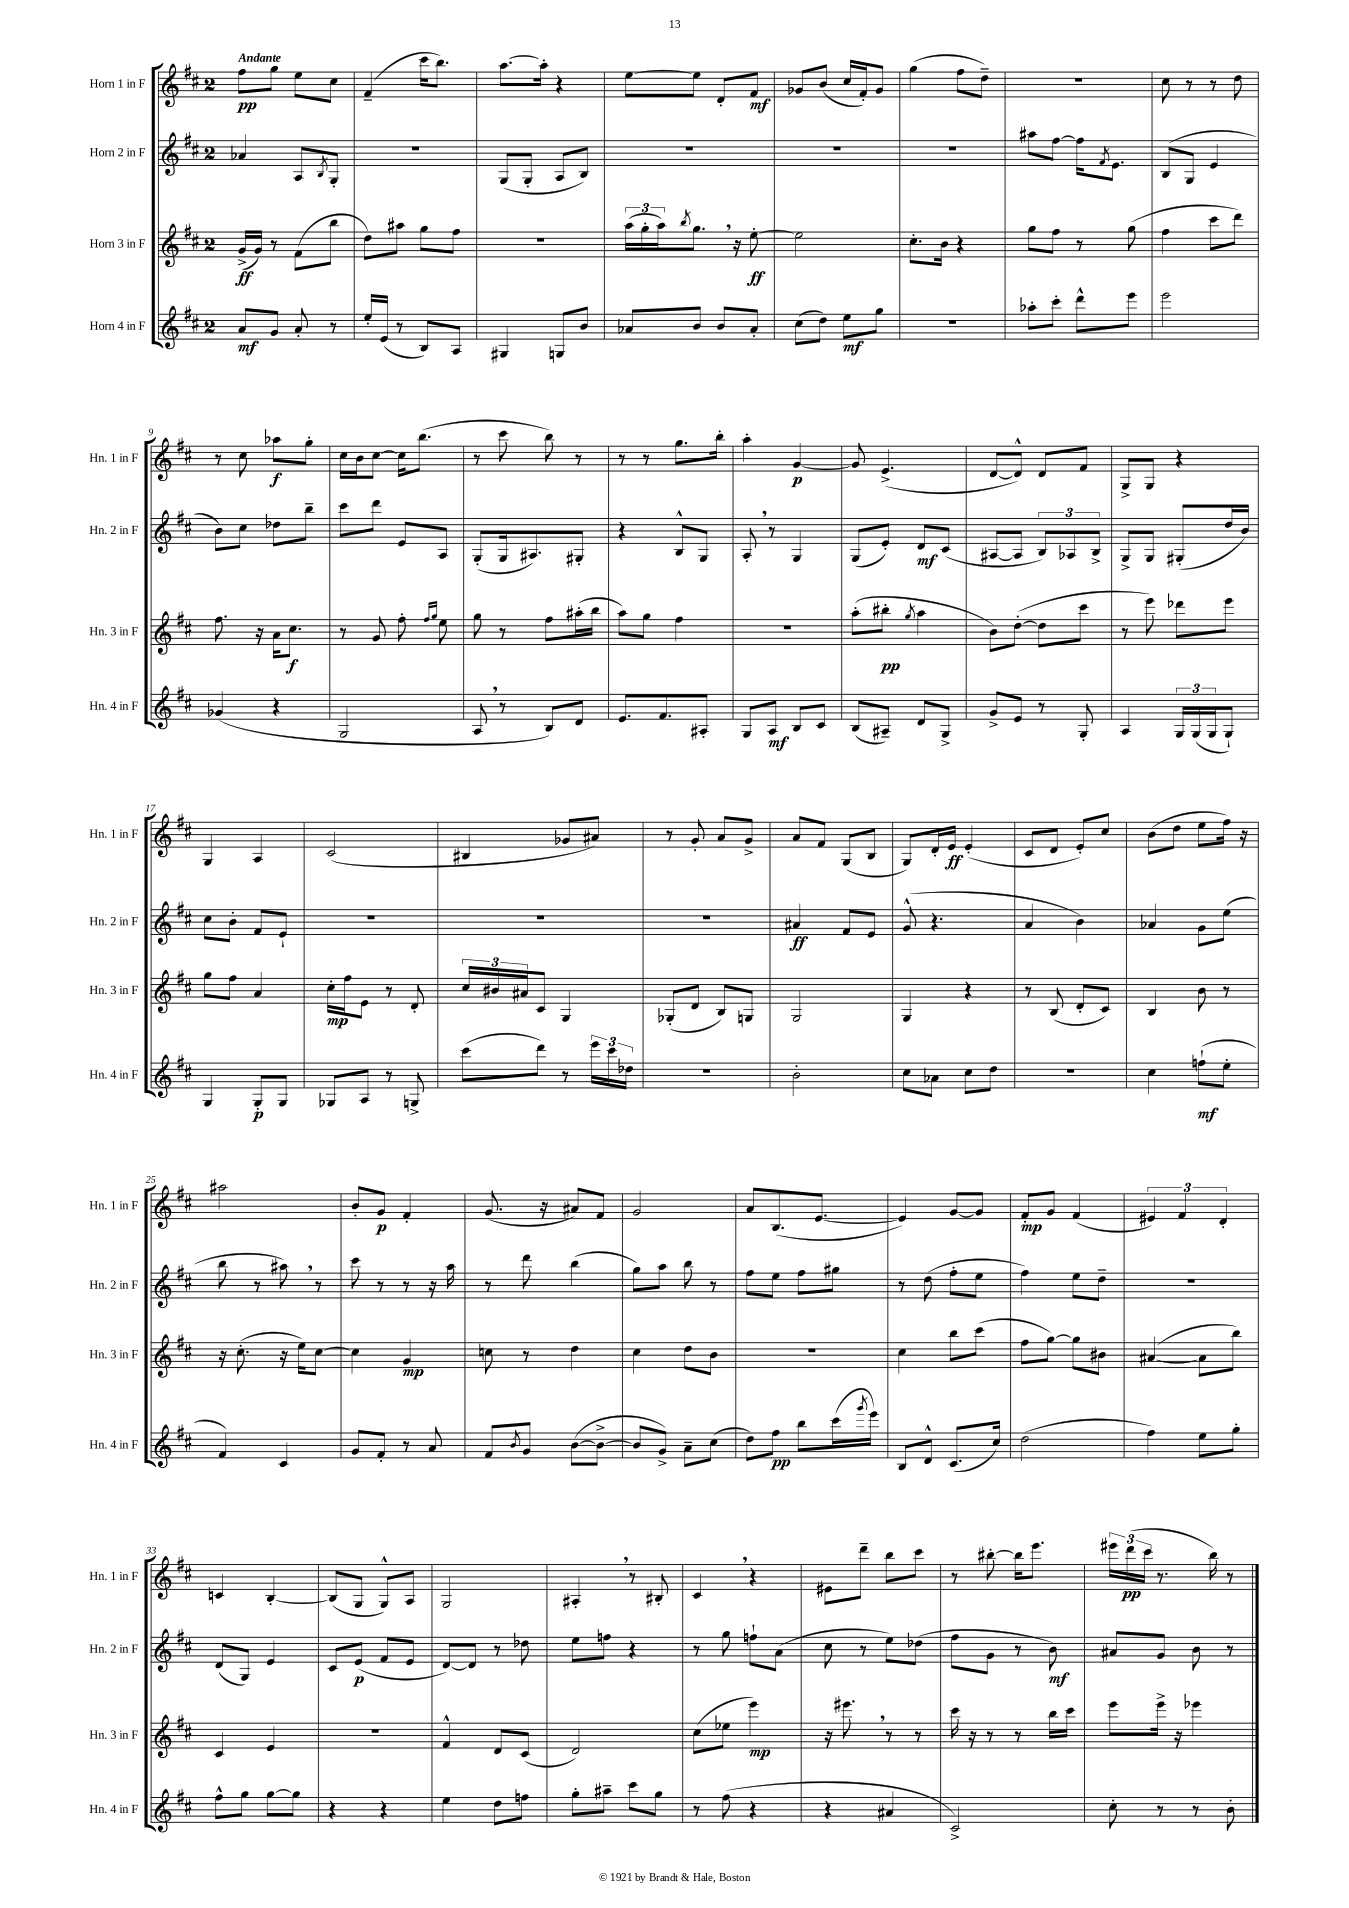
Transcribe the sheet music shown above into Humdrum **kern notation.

**kern	**dynam	**kern	**dynam	**kern	**dynam	**kern	**dynam
*part4	*part4	*part3	*part3	*part2	*part2	*part1	*part1
*staff4	*staff4	*staff3	*staff3	*staff2	*staff2	*staff1	*staff1
*I"Horn 4 in F	*	*I"Horn 3 in F	*	*I"Horn 2 in F	*	*I"Horn 1 in F	*
*I'Hn. 4 in F	*	*I'Hn. 3 in F	*	*I'Hn. 2 in F	*	*I'Hn. 1 in F	*
*clefG2	*	*clefG2	*	*clefG2	*	*clefG2	*
*k[f#c#]	*	*k[f#c#]	*	*k[f#c#]	*	*k[f#c#]	*
*M2/4	*	*M2/4	*	*M2/4	*	*M2/4	*
=1	=1	=1	=1	=1	=1	=1	=1
!	!	!	!	!	!	!LO:TX:a:B:t=Andante	!
8a/L	mf	(16g^/LL	ff	4a-X/	.	8ff#\L	pp
.	.	16g/JJ)	.	.	.	.	.
8g/J	.	8r	.	.	.	8gg\J	.
8a'/	.	(8f#\L	.	8A/L	.	8ee\L	.
.	.	.	.	8qB/	.	.	.
8r	.	8bb\J	.	8G'/J	.	8cc#\J	.
=2	=2	=2	=2	=2	=2	=2	=2
16ee'/LL	.	8dd\L)	.	2r	.	(4f#~/	.
(16e/JJ	.	.	.	.	.	.	.
8r	.	8aa#X\J	.	.	.	.	.
8B/L)	.	8gg\L	.	.	.	16ccc#\KL	.
.	.	.	.	.	.	8.bb\J)	.
8A/J	.	8ff#\J	.	.	.	.	.
=3	=3	=3	=3	=3	=3	=3	=3
4G#X/	.	2r	.	(8G/L	.	[8.aa\L	.
.	.	.	.	8G'/J	.	.	.
.	.	.	.	.	.	16aa'\Jk]	.
8Gn/L	.	.	.	8A/L	.	4r	.
8b/J	.	.	.	8B/J)	.	.	.
=4	=4	=4	=4	=4	=4	=4	=4
8a-X/L	.	(24aa\LL	.	2r	.	[8ee\L	.
.	.	24gg'\	.	.	.	.	.
.	.	24aa\J)	.	.	.	.	.
.	.	8qbb/	.	.	.	.	.
8b/J	.	8.gg,\J	.	.	.	8ee\J]	.
8b/L	.	.	.	.	.	8d'/L	.
.	.	16r	.	.	.	.	.
8a-'/J	.	[8ee'\	ff	.	.	8f#/J	mf
=5	=5	=5	=5	=5	=5	=5	=5
(8cc#\L	.	2ee\]	.	2r	.	8g-X/L	.
8dd\J)	.	.	.	.	.	(8b/J	.
8ee\L	mf	.	.	.	.	16cc#/LL	.
.	.	.	.	.	.	16f#'/J)	.
8gg\J	.	.	.	.	.	8g-/J	.
=6	=6	=6	=6	=6	=6	=6	=6
2r	.	8.cc#'\L	.	2r	.	(4gg\	.
.	.	16b\Jk	.	.	.	.	.
.	.	4r	.	.	.	8ff#\L	.
.	.	.	.	.	.	8dd~\J)	.
=7	=7	=7	=7	=7	=7	=7	=7
8aa-X'\L	.	8gg\L	.	8aa#X\L	.	2r	.
8ccc#'\J	.	8ff#\J	.	[8ff#\J	.	.	.
8ddd^^\L	.	8r	.	16ff#\KL]	.	.	.
.	.	.	.	8qf#/	.	.	.
.	.	.	.	8.e\J	.	.	.
8eee\J	.	(8gg\	.	.	.	.	.
=8	=8	=8	=8	=8	=8	=8	=8
2eee\	.	4ff#\	.	(8B/L	.	8cc#\	.
.	.	.	.	8G/J	.	8r	.
.	.	8ccc#\L	.	4e/	.	8r	.
.	.	8ddd\J)	.	.	.	8dd\	.
!!LO:LB:g=z
=9	=9	=9	=9	=9	=9	=9	=9
(4g-X/	.	8.ff#\	.	8b\L)	.	8r	.
.	.	.	.	8cc#\J	.	8cc#\	.
.	.	16r	.	.	.	.	.
4r	.	16a\KL	.	8dd-X\L	.	8aa-X\L	f
.	.	8.cc#\J	f	.	.	.	.
.	.	.	.	8bb~\J	.	8gg'\J	.
=10	=10	=10	=10	=10	=10	=10	=10
2G/	.	8r	.	8ccc#\L	.	16cc#\LL	.
.	.	.	.	.	.	16b\J	.
.	.	8g/	.	8ddd\J	.	[8cc#\J	.
.	.	8ff#'\	.	8e/L	.	16cc#\KL]	.
.	.	.	.	.	.	(8.bb\J	.
.	.	16qqff#/LL	.	.	.	.	.
.	.	16qqgg/JJ	.	.	.	.	.
.	.	8ee\	.	8A/J	.	.	.
=11	=11	=11	=11	=11	=11	=11	=11
8A,/	.	8gg\	.	(8G'/L	.	8r	.
8r	.	8r	.	16G/k	.	8ccc#\	.
.	.	.	.	8.A#X/)	.	.	.
8B/L)	.	8ff#\L	.	.	.	8bb\)	.
8d/J	.	(16aa#X'\L	.	8G#X'/J	.	8r	.
.	.	16bb\JJ	.	.	.	.	.
=12	=12	=12	=12	=12	=12	=12	=12
8.e/L	.	8aa\L)	.	4r	.	8r	.
.	.	8gg\J	.	.	.	8r	.
8.f#/	.	.	.	.	.	.	.
.	.	4ff#\	.	8B^^/L	.	8.gg\L	.
8A#X'/J	.	.	.	8G/J	.	.	.
.	.	.	.	.	.	16bb'\Jk	.
=13	=13	=13	=13	=13	=13	=13	=13
8G/L	.	2r	.	8A',/	.	4aa'\	.
8A/J	mf	.	.	8r	.	.	.
8B/L	.	.	.	4G/	.	[4g/	p
8c#/J	.	.	.	.	.	.	.
=14	=14	=14	=14	=14	=14	=14	=14
(8B/L	.	(8aa'\L	.	(8G/L	.	8g/]	.
8A#X~/J)	.	8bb#X'\J	pp	8e'/J)	.	(4.e^/	.
.	.	8qgg/	.	.	.	.	.
8d/L	.	4aa\	.	8d/L	mf	.	.
8G^/J	.	.	.	(8c#/J	.	.	.
=15	=15	=15	=15	=15	=15	=15	=15
8g^/L	.	8b\L)	.	[8A#X/L	.	[8d/L	.
8e/J	.	([8dd'\J	.	8A#/J]	.	8d^^/J])	.
8r	.	8dd\L]	.	12B/L)	.	8d/L	.
.	.	.	.	12A-X/	.	.	.
8G'/	.	8ccc#\J	.	.	.	8f#/J	.
.	.	.	.	12B^/J	.	.	.
=16	=16	=16	=16	=16	=16	=16	=16
4A/	.	8r	.	8G^/L	.	8G^/L	.
.	.	8eee\)	.	8G/J	.	8G/J	.
24G/LL	.	8ddd-X\L	.	(8G#X'/L	.	4r	.
(24G/	.	.	.	.	.	.	.
24G/J	.	.	.	.	.	.	.
8G`/J)	.	8eee\J	.	16dd/L	.	.	.
.	.	.	.	16b/JJ)	.	.	.
!!LO:LB:g=z
=17	=17	=17	=17	=17	=17	=17	=17
4G/	.	8gg\L	.	8cc#\L	.	4G/	.
.	.	8ff#\J	.	8b'\J	.	.	.
8G'/L	p	4a/	.	8f#/L	.	4A/	.
8G/J	.	.	.	8e`/J	.	.	.
=18	=18	=18	=18	=18	=18	=18	=18
8G-X/L	.	16cc#'\LL	mp	2r	.	(2c#/	.
.	.	16ff#\J	.	.	.	.	.
8A/J	.	8e\J	.	.	.	.	.
8r	.	8r	.	.	.	.	.
8Gn^/	.	8d'/	.	.	.	.	.
=19	=19	=19	=19	=19	=19	=19	=19
(8ccc#\L	.	24cc#/LL	.	2r	.	4B#X/	.
.	.	24b#X/	.	.	.	.	.
.	.	24a#X/J	.	.	.	.	.
8ddd\J)	.	8c#/J	.	.	.	.	.
8r	.	4G/	.	.	.	8g-X/L	.
24eee\LL	.	.	.	.	.	8a#X/J)	.
24ccc#\	.	.	.	.	.	.	.
24dd-X\JJ	.	.	.	.	.	.	.
=20	=20	=20	=20	=20	=20	=20	=20
2r	.	(8G-X'/L	.	2r	.	8r	.
.	.	8d/J	.	.	.	8g'/	.
.	.	8B/L)	.	.	.	8a/L	.
.	.	8Gn/J	.	.	.	8g^/J	.
=21	=21	=21	=21	=21	=21	=21	=21
2b'\	.	2G/	.	4a#X/	ff	8a/L	.
.	.	.	.	.	.	8f#/J	.
.	.	.	.	8f#/L	.	(8G/L	.
.	.	.	.	8e/J	.	8B/J	.
=22	=22	=22	=22	=22	=22	=22	=22
8cc#\L	.	4G/	.	(8g^^/	.	8G/L)	.
8a-X\J	.	.	.	4.r	.	16d'/L	.
.	.	.	.	.	.	16e/JJ	ff
8cc#\L	.	4r	.	.	.	(4e'/	.
8dd\J	.	.	.	.	.	.	.
=23	=23	=23	=23	=23	=23	=23	=23
2r	.	8r	.	4a/	.	8c#/L	.
.	.	(8B/	.	.	.	8d/J	.
.	.	8d'/L	.	4b\)	.	8e'/L)	.
.	.	8c#/J)	.	.	.	8cc#/J	.
=24	=24	=24	=24	=24	=24	=24	=24
4cc#\	.	4B/	.	4a-X/	.	(8b\L	.
.	.	.	.	.	.	8dd\J	.
(8ffn`\L	mf	8b\	.	8g\L	.	8ee\L	.
8ee'\J	.	8r	.	(8ee\J	.	16ff#\Jk)	.
.	.	.	.	.	.	16r	.
!!LO:LB:g=z
=25	=25	=25	=25	=25	=25	=25	=25
4f#/)	.	16r	.	8bb\	.	2aa#X\	.
.	.	(8.cc#'\	.	.	.	.	.
.	.	.	.	8r	.	.	.
4c#/	.	16r	.	8aa#X,\)	.	.	.
.	.	16ee\KL)	.	.	.	.	.
.	.	[8cc#\J	.	8r	.	.	.
=26	=26	=26	=26	=26	=26	=26	=26
8g/L	.	4cc#\]	.	8ccc#\	.	8b'/L	.
8f#'/J	.	.	.	8r	.	8g/J	p
8r	.	4g/	mp	8r	.	4f#'/	.
8a/	.	.	.	16r	.	.	.
.	.	.	.	16aa\	.	.	.
=27	=27	=27	=27	=27	=27	=27	=27
8f#/L	.	8ccn\	.	8r	.	(8.g/	.
8qb/	.	.	.	.	.	.	.
8g/J	.	8r	.	8ddd\	.	.	.
.	.	.	.	.	.	16r	.
([8b\L	.	4dd\	.	(4bb\	.	8a#X/L)	.
8b^\J_	.	.	.	.	.	8f#/J	.
=28	=28	=28	=28	=28	=28	=28	=28
8b/L]	.	4cc#\	.	8gg\L)	.	2g/	.
8g^/J)	.	.	.	8aa\J	.	.	.
8a~\L	.	8dd\L	.	8bb\	.	.	.
(8cc#\J	.	8b\J	.	8r	.	.	.
=29	=29	=29	=29	=29	=29	=29	=29
8dd\L)	.	2r	.	8ff#\L	.	8a/L	.
8ff#\J	pp	.	.	8ee\J	.	(8.B/	.
8bb\L	.	.	.	8ff#\L	.	.	.
.	.	.	.	.	.	[8.e/J	.
(16ccc#\L	.	.	.	8gg#X\J	.	.	.
8qggg/	.	.	.	.	.	.	.
16eee\JJ)	.	.	.	.	.	.	.
=30	=30	=30	=30	=30	=30	=30	=30
8B/L	.	4cc#\	.	8r	.	4e/])	.
8d^^/J	.	.	.	(8dd\	.	.	.
(8.c#/L	.	8bb\L	.	8ff#'\L	.	[8g/L	.
.	.	(8ccc#\J	.	8ee\J	.	8g/J]	.
16cc#/Jk)	.	.	.	.	.	.	.
=31	=31	=31	=31	=31	=31	=31	=31
(2dd\	.	8ff#\L	.	4ff#\)	.	8f#'/L	mp
.	.	[8gg\J)	.	.	.	8g/J	.
.	.	8gg\L]	.	8ee\L	.	(4f#/	.
.	.	8b#X\J	.	8dd~\J	.	.	.
=32	=32	=32	=32	=32	=32	=32	=32
4ff#\)	.	([4a#X/	.	2r	.	6e#X/)	.
.	.	.	.	.	.	6f#/	.
8ee\L	.	8a#\L]	.	.	.	.	.
.	.	.	.	.	.	6d'/	.
8gg'\J	.	8bb\J)	.	.	.	.	.
!!LO:LB:g=z
=33	=33	=33	=33	=33	=33	=33	=33
8ff#^^\L	.	4c#/	.	(8d/L	.	4cn/	.
8gg\J	.	.	.	8G/J)	.	.	.
[8gg\L	.	4e/	.	4e/	.	[4B'/	.
8gg\J]	.	.	.	.	.	.	.
=34	=34	=34	=34	=34	=34	=34	=34
4r	.	2r	.	8c#/L	.	(8B/L]	.
.	.	.	.	(8e/J	p	8G/J	.
4r	.	.	.	8f#/L	.	8G^^/L)	.
.	.	.	.	8e/J	.	8A/J	.
=35	=35	=35	=35	=35	=35	=35	=35
4ee\	.	4f#^^/	.	[8d/L)	.	2G/	.
.	.	.	.	8d/J]	.	.	.
8dd\L	.	8d/L	.	8r	.	.	.
8ffn\J	.	(8c#/J	.	8dd-X\	.	.	.
=36	=36	=36	=36	=36	=36	=36	=36
8gg'\L	.	2d/)	.	8ee\L	.	4A#X',/	.
8aa#X~\J	.	.	.	8ffn\J	.	.	.
8ccc#\L	.	.	.	4r	.	8r	.
8gg\J	.	.	.	.	.	8B#X'/	.
=37	=37	=37	=37	=37	=37	=37	=37
8r	.	(8cc#\L	.	8r	.	4c#,/	.
(8ff#\	.	8ee-X\J	.	8gg\	.	.	.
4r	.	4eee\)	mp	8ffn`\L	.	4r	.
.	.	.	.	(8a\J	.	.	.
=38	=38	=38	=38	=38	=38	=38	=38
4r	.	16r	.	8cc#\	.	8e#X\L	.
.	.	8.eee#X,\	.	.	.	.	.
.	.	.	.	8r	.	8ddd~\J	.
4a#X/	.	8r	.	8ee\L)	.	8bb\L	.
.	.	8r	.	(8dd-X\J	.	8ccc#\J	.
=39	=39	=39	=39	=39	=39	=39	=39
2c#^/)	.	16ccc#\	.	8ff#\L	.	8r	.
.	.	16r	.	.	.	.	.
.	.	8r	.	8g\J	.	[8bb#X'\	.
.	.	8r	.	8r	.	16bb#\KL]	.
.	.	.	.	.	.	8.eee\J	.
.	.	16bb\LL	.	8b\)	mf	.	.
.	.	16ccc#\JJ	.	.	.	.	.
=40	=40	=40	=40	=40	=40	=40	=40
8cc#'\	.	8eee\L	.	8a#X/L	.	24eee#X\LL	.
.	.	.	.	.	.	(24ddd\	pp
.	.	.	.	.	.	24ccc#\JJ	.
8r	.	16eee^\Jk	.	8g/J	.	8.r	.
.	.	16r	.	.	.	.	.
8r	.	4eee-X\	.	8b\	.	.	.
.	.	.	.	.	.	16bb\)	.
8b'\	.	.	.	8r	.	8r	.
==	==	==	==	==	==	==	==
*-	*-	*-	*-	*-	*-	*-	*-
